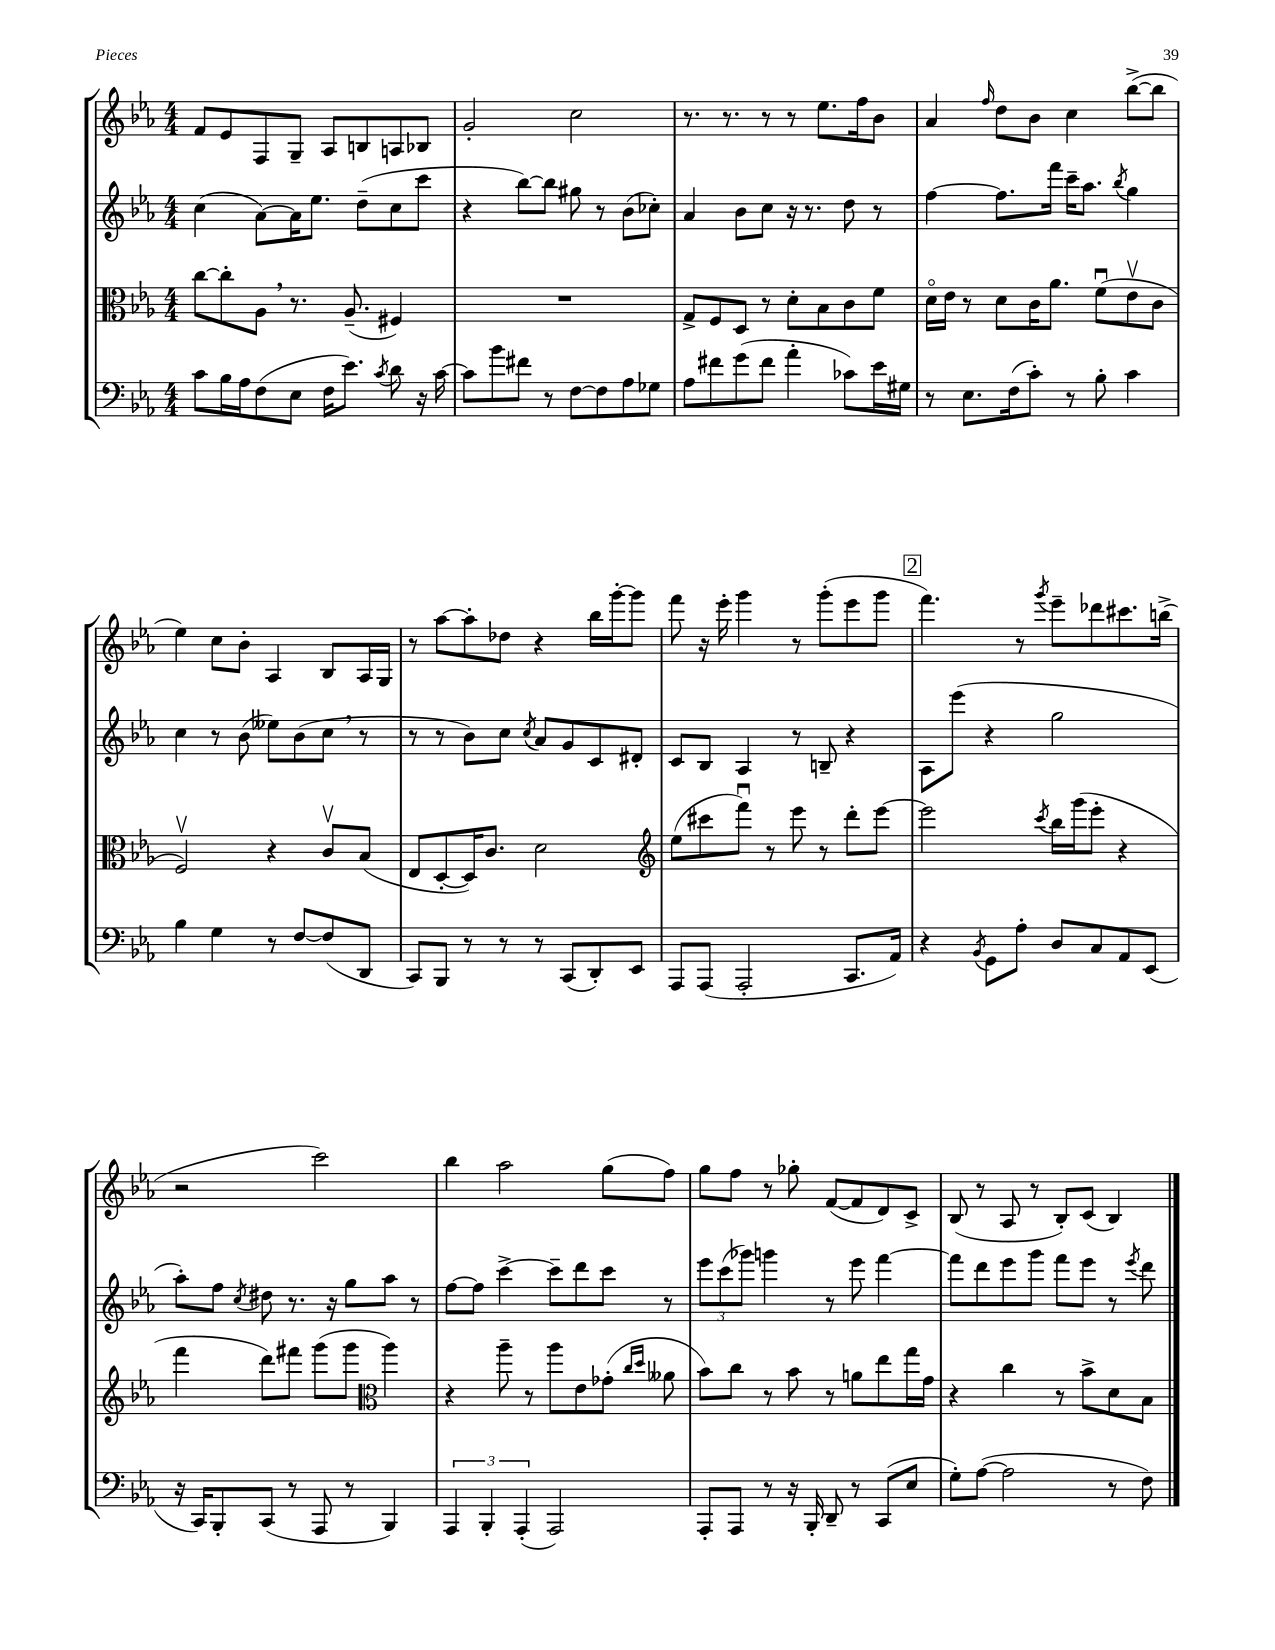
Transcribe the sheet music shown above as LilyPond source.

<<
\new StaffGroup <<
\new Staff = "s0" {
    \clef treble \key ees \major \numericTimeSignature \time 4/4
    \autoBeamOff f'8[ ees'8 f8 g8]-- aes8[ b8 a8 bes8] |
    g'2-. c''2 |
    r8. r8. r8 r8 ees''8.[ f''16 bes'8] |
    aes'4 \grace { f''16 } d''8[ bes'8] c''4 bes''8[~->( bes''8] |
    ees''4) c''8[ bes'8]-. aes4 bes8[ aes16 g16] |
    r8 aes''8[~ aes''8-. des''8] r4 bes''16[ g'''16~-. g'''8] |
    f'''8 r16 ees'''16-. g'''4 r8 g'''8[-.( ees'''8 g'''8] |
    \mark \markup { \box "2" } f'''4.) r8 \acciaccatura { g'''8 } ees'''8[-- des'''8 cis'''8. b''16]->( |
    r2 c'''2) |
    bes''4 aes''2 g''8[( f''8]) |
    g''8[ f''8] r8 ges''8-. f'8[~( f'8 d'8) c'8]-> |
    bes8( r8 aes8 r8 bes8[-.) c'8]( bes4) \bar "|." |
}
\new Staff = "s1" {
    \clef treble \key ees \major \numericTimeSignature \time 4/4
    \autoBeamOff c''4( aes'8[~) aes'16 ees''8.] d''8[--( c''8 c'''8] |
    r4 bes''8[~) bes''8] gis''8 r8 bes'8[( ces''8]-.) |
    aes'4 bes'8[ c''8] r16 r8. d''8 r8 |
    f''4~ f''8.[ f'''16] c'''16[-- aes''8.] \acciaccatura { bes''8 } g''4 |
    c''4 r8 bes'8( eeses''8[) bes'8( c''8] \breathe r8 |
    r8 r8 bes'8[) c''8] \acciaccatura { c''8 } aes'8[ g'8 c'8 dis'8]-. |
    c'8[ bes8] aes4 r8 b8-- r4 |
    \mark \markup { \box "2" } aes8[ ees'''8]( r4 g''2 |
    aes''8[-.) f''8] \acciaccatura { c''8 } dis''8 r8. r16 g''8[ aes''8] r8 |
    f''8[~ f''8] c'''4~-> c'''8[-- d'''8 c'''8] r8 |
    \tuplet 3/2 { ees'''8[ c'''8( ges'''8]) } g'''4 r8 ees'''8 f'''4~ |
    f'''8[ d'''8 ees'''8 g'''8] f'''8[ ees'''8] r8 \acciaccatura { ees'''8 } d'''8 \bar "|." |
}
\new Staff = "s2" {
    \clef alto \key ees \major \numericTimeSignature \time 4/4
    \autoBeamOff c''8[~ c''8-. aes8] \breathe r8. aes8.--( fis4) |
    R1 |
    g8[-> f8 d8] r8 d'8[-. bes8 c'8 f'8] |
    d'16[\flageolet ees'16] r8 d'8[ c'16 aes'8.] f'8[\downbow( ees'8\upbow c'8] |
    f2\upbow) r4 c'8[\upbow bes8]( |
    ees8[ d8~-. d16) c'8.] d'2 |
    \clef treble ees''8[( cis'''8 f'''8]\downbow) r8 ees'''8 r8 d'''8[-. ees'''8]~ |
    \mark \markup { \box "2" } ees'''2 \acciaccatura { c'''8 } bes''16[ g'''16( ees'''8]-. r4 |
    f'''4 d'''8[) fis'''8] g'''8[( g'''8] \clef alto aes''4) |
    r4 aes''8-- r8 aes''8[ ees'8 ges'8]-.( \grace { c''16[ d''16] } aeses'8 |
    bes'8[) c''8] r8 bes'8 r8 a'8[ ees''8 g''16 g'16] |
    r4 c''4 r8 bes'8[-> d'8 bes8] \bar "|." |
}
\new Staff = "s3" {
    \clef bass \key ees \major \numericTimeSignature \time 4/4
    \autoBeamOff c'8[ bes16 aes16 f8( ees8] f16[ ees'8.]) \acciaccatura { c'8 } d'8 r16 c'16~ |
    c'8[ bes'8 fis'8] r8 f8[~ f8 aes8 ges8] |
    aes8[ fis'8 g'8( fis'8] aes'4-. ces'8[) ees'16 gis16] |
    r8 ees8.[ f16( c'8]-.) r8 bes8-. c'4 |
    bes4 g4 r8 f8[~ f8( d,8] |
    c,8[) bes,,8] r8 r8 r8 c,8[( d,8-.) ees,8] |
    aes,,8[ aes,,8]( aes,,2-. c,8.[ aes,16]) |
    \mark \markup { \box "2" } r4 \acciaccatura { bes,8 } g,8[ aes8]-. d8[ c8 aes,8 ees,8]( |
    r16 c,16[) bes,,8-. c,8]( r8 aes,,8 r8 bes,,4) |
    \tuplet 3/2 { aes,,4 bes,,4-. aes,,4-.( } aes,,2) |
    aes,,8[-. aes,,8] r8 r16 bes,,16-. d,8-- r8 c,8[( ees8] |
    g8[-.) aes8]~( aes2 r8 f8) \bar "|." |
}
>>
>>
\layout { \context { \Score \remove "Bar_number_engraver" } }
